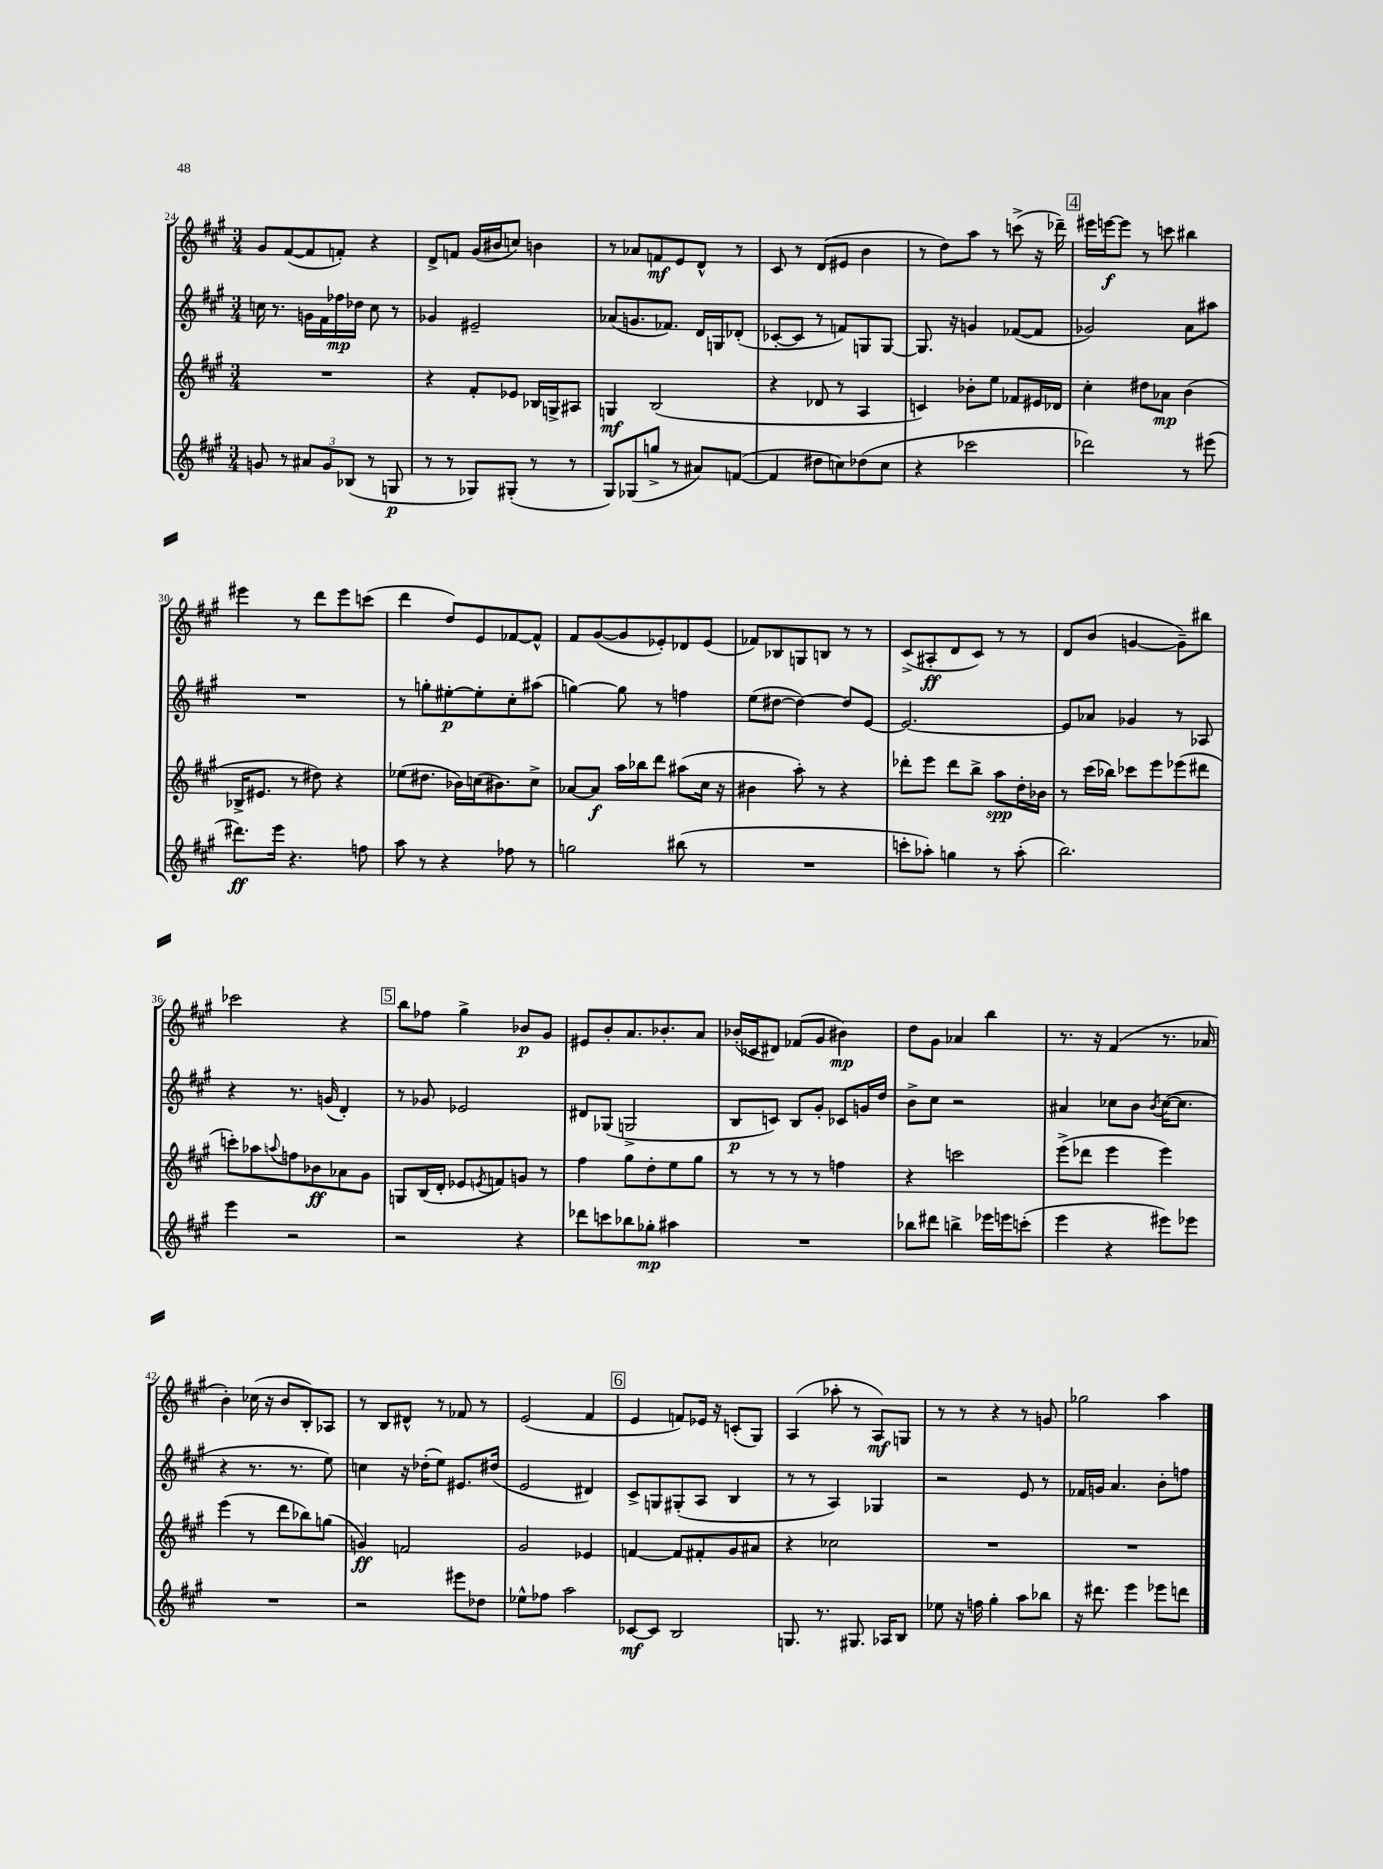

**kern	**kern	**kern	**kern
*staff4	*staff3	*staff2	*staff1
*clefG2	*clefG2	*clefG2	*clefG2
*k[f#c#g#]	*k[f#c#g#]	*k[f#c#g#]	*k[f#c#g#]
*M3/4	*M3/4	*M3/4	*M3/4
8g	2.r	16cc	8g#
.	.	8.r	.
8r	.	.	([8f#
12a#	.	16g	8f#]
.	.	16f#	.
12g	.	.	.
.	.	16ff-	8f')
(12B-	.	.	.
.	.	16dd-	.
8r	.	8cc	4r
8G	.	8r	.
=	=	=	=
8r	4r	4g-	8d^
8r	.	.	8f
8G-)	8f#'	2e#~	(16g#
.	.	.	16b#
(8G#'	8e-	.	8cc)
8r	16B-	.	4b
.	16G^	.	.
8r	8A#	.	.
=	=	=	=
8G#)	4G	(8a-	8r
(8G-	.	8.g	8a-
8gg^	(2B	.	8f
.	.	8.f-)	.
8r	.	.	8e
8a#)	.	16d	8d^^
.	.	16G	.
([8f	.	(8d-'	8r
=	=	=	=
4f]	4r	[8c-'	8c#
.	.	8c-]	8r
8dd#	8d-	8r	(8d
8cc)	8r	8f)	8e#
(8dd-	4A	8G	4b
8cc	.	[8G	.
=	=	=	=
4r	4c)	8.G]	8r
.	.	.	8dd)
.	.	16r	.
2ccc-	8b-'	4g	8aa
.	8ee	.	8r
.	8f-	([8f-	(8ccc^
.	16e#	8f-]	16r
.	16d-	.	16ddd-~)
=	=	=	=
2ddd-)	4cc#'	2g-)	16eee#
.	.	.	[16eee
.	.	.	8eee]
.	8dd#	.	8r
.	8a-	.	8ccc
8r	(4b	8a	4bb#
(8eee#	.	8aa#	.
=	=	=	=
8.ddd#)	16B-^	2.r	4eee#
.	8.e#	.	.
16eee	.	.	.
4.r	8r	.	8r
.	8dd#)	.	8ddd
.	4r	.	8eee#
8ff	.	.	(8ccc
=	=	=	=
8aa	(8ee-	8r	4ddd
8r	8.dd#	8gg'	.
4r	.	[8ee#'	8dd)
.	16b-)	.	.
.	(16cc	8ee#']	8e
.	8.b#)	.	.
8ff-	.	8cc#'	[8f-
8r	8cc^	(8aa#	8f-^^]
=	=	=	=
2gg	[8a-	[4gg)	8f#
.	8a-]	.	([8g#
.	16aa	8gg]	8g#]
.	16bb-	.	.
.	8ddd	8r	8e-')
(8bb#	(8aa#	4ff	8d-
8r	16cc#	.	(8e-
.	16r	.	.
=	=	=	=
2.r	4b#	(8ee	8f-)
.	.	[8dd#	8B-
.	8aa')	4dd#_)	8G
.	8r	.	8B
.	4r	8dd#]	8r
.	.	[8e	8r
=	=	=	=
8ccc'	8ddd-'	2.e_	(8c#^
8aa-')	8eee	.	8A#'
4gg	8ddd-	.	8d
.	8bb^	.	8c#)
8r	8aa	.	8r
(8aa-'	16dd'	.	8r
.	16b-	.	.
=	=	=	=
2.bb)	8r	8e]	8d
.	(16ccc#	8a-	(8b
.	16bb-)	.	.
.	8ccc-	4g-	[4g
.	8eee	.	.
.	(8eee-	8r	8g~])
.	8ddd#	8A-	8bb#
=	=	=	=
4eee	8ccc')	4r	2ccc-
.	8aa-	.	.
.	8qqaa	.	.
2r	8ff	8.r	.
.	8b-	.	.
.	.	(16g	.
.	8a-	4d')	4r
.	8g#	.	.
=	=	=	=
2r	8G	8r	8bb
.	(16B	8g-	8ff-
.	16d'	.	.
.	8e-	2e-	4gg#^
.	8qe	.	.
.	8f)	.	.
4r	8g	.	8b-
.	8r	.	8g#
=	=	=	=
8ddd-	4ff#	8d#	8e#
8ccc	.	(8G-	8b'
8bb-	8gg#	2G^	8.a
8gg-'	8dd'	.	.
.	.	.	8.b-'
4aa#	8ee	.	.
.	8gg#	.	8a
=	=	=	=
2.r	8r	8B	(16b-'
.	.	.	16c-
.	8r	8c)	8d#)
.	8r	8B	(8f-
.	8r	8g#'	8g#
.	4ff	8c-	4b#)
.	.	16g	.
.	.	16dd	.
=	=	=	=
8bb-	4r	8b^	8dd
8ddd#	.	8cc#	8g#
4bb^	2ccc	2r	4a-
16eee-	.	.	4bb
16eee	.	.	.
(8ccc'	.	.	.
=	=	=	=
4eee	(8eee^	4a#	8.r
.	8ddd-	.	.
.	.	.	16r
4r	4eee	8cc-	(4f#
.	.	8b	.
.	.	8qb	.
8eee#)	4eee)	([16cc-	8.r
.	.	8.cc-]	.
8eee-	.	.	.
.	.	.	16a-
=	=	=	=
2.r	(4eee	4r	4b')
.	8r	8.r	(16cc-
.	.	.	16r
.	8ddd	.	8b
.	.	8.r	.
.	8bb-)	.	8B')
.	(8gg	8ee)	8A-
=	=	=	=
2r	4g)	4cc	8r
.	.	.	8B
.	2f	16r	8d#^^
.	.	(16dd-'	.
.	.	8ee)	8r
8eee#	.	8.e#	8f-
8dd-	.	.	8r
.	.	(16dd#	.
=	=	=	=
8ee-^^	2g#	2e	(2e
8ff-	.	.	.
2aa	.	.	.
.	4e-	4d#)	4f#
=	=	=	=
[8c-	[4f	8c#^	4e
8c-]	.	8G	.
2B	8f]	(8G#'	8f)
.	8f#'	8A	16e-
.	.	.	16r
.	8g#	4B	(8c'
.	8a#	.	8G#)
=	=	=	=
8.G	4r	8r	(4A
.	.	8r	.
8.r	.	.	.
.	2cc-	4A)	8aa-'
8.G#	.	.	8r
.	.	4G-	8A)
16A-	.	.	.
8B	.	.	8G
=	=	=	=
8ee-	2.r	2r	8r
16r	.	.	8r
16ff	.	.	.
4gg#'	.	.	4r
8aa	.	8e	8r
8bb-	.	8r	8g
=	=	=	=
16r	2.r	16f-	2gg-
8.ddd#	.	16g	.
.	.	4.a	.
4eee	.	.	.
8eee-	.	8b'	4aa
8ddd	.	8ff	.
==	==	==	==
*-	*-	*-	*-
